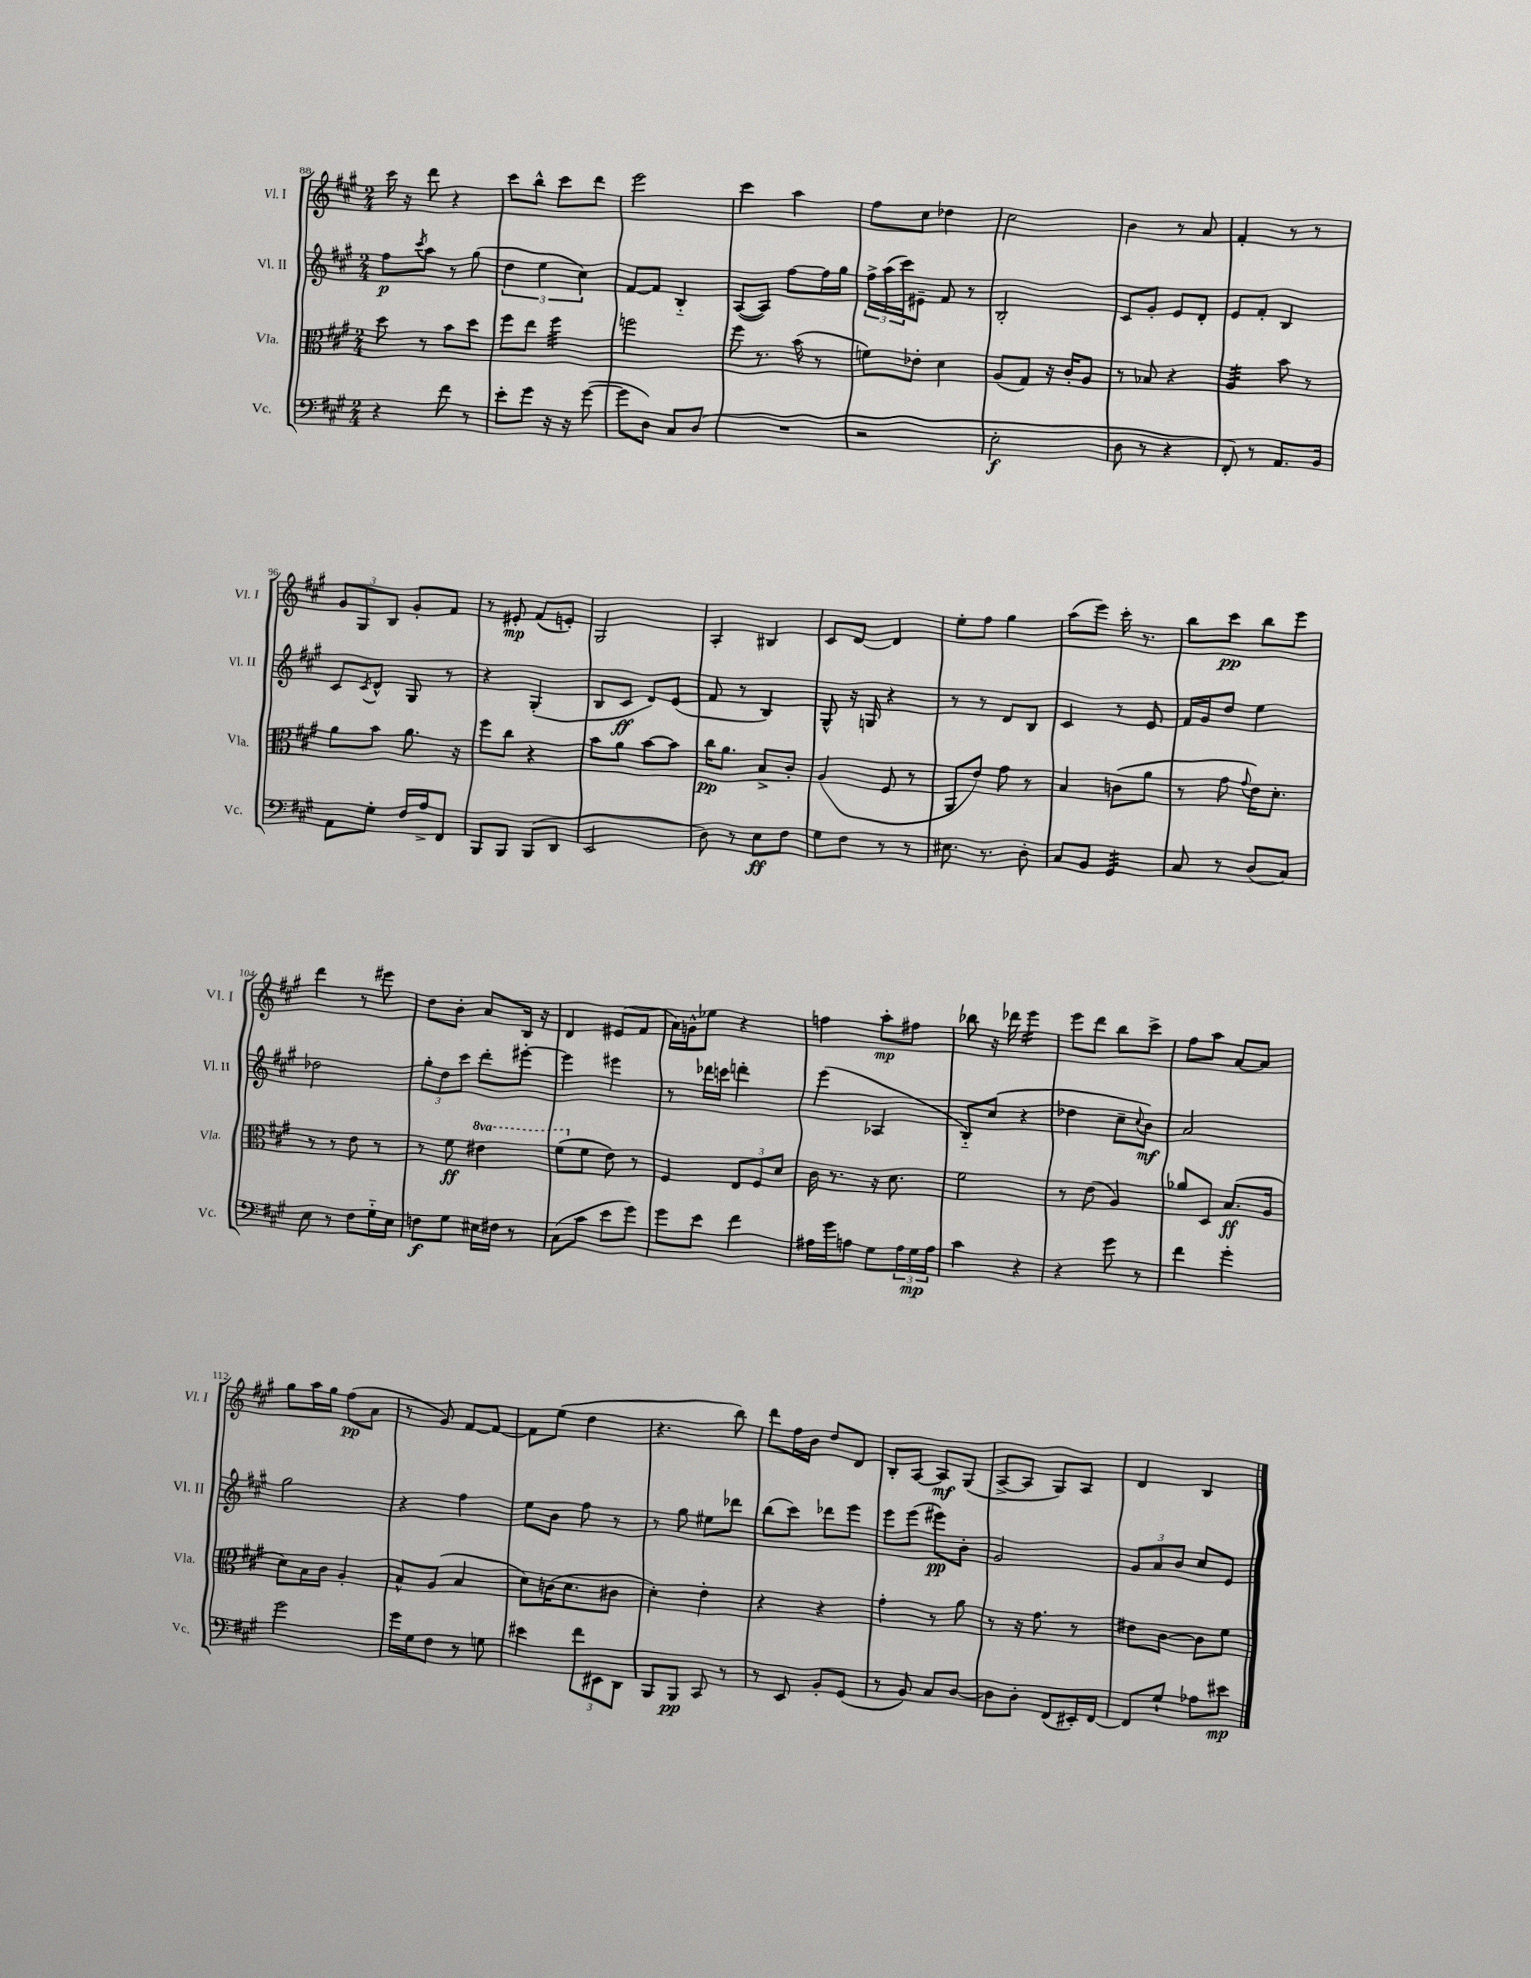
<<
\new StaffGroup <<
\new Staff = "s0" \with { instrumentName = "Vl. I" shortInstrumentName = "Vl. I" } {
    \clef treble \key a \major \numericTimeSignature \time 2/4
    cis'''16 r16 d'''8 r4 |
    cis'''8 b''8-^ cis'''8 d'''8 |
    e'''2 |
    cis'''4 a''4 |
    fis''8 cis''8 des''4 |
    cis''2 |
    b'4 r8 a'8 |
    fis'4-. r8 r8 |
    \tuplet 3/2 { gis'8 gis8 b8 } gis'8-. fis'8 |
    r8 eis'8-.\mp fis'8( e'8-.) |
    gis2 |
    a4-. bis4 |
    cis'8 d'8~ d'4 |
    e''8-. fis''8 gis''4 |
    a''8( e'''8) cis'''16-. r8. |
    b''8 cis'''8\pp b''8 e'''8 |
    d'''4 r8 eis'''8 |
    d''8 b'8-. a'8 b16 r16 |
    d'4 eis'8( fis'8 |
    a'16) g'16-^ ees''8 r4 |
    f''4 a''8-.\mp fis''8 |
    bes''8 r16 des'''16 e'''4:16 |
    e'''8 d'''8 b''8 cis'''8-> |
    fis''8 a''8 a'8~ a'8 |
    gis''8 a''16 gis''16 fis''8\pp( a'8 |
    r8 gis'8) fis'8~ fis'8~ |
    fis'8 e''8( d''4 |
    r4. b''8) |
    d'''8 fis''16 b'16 d''8 d'8 |
    b8-. a8~ a8\mf gis8( |
    a8~-> a8 gis8) a8 |
    d'4 b4 \bar "|." |
}
\new Staff = "s1" \with { instrumentName = "Vl. II" shortInstrumentName = "Vl. II" } {
    \clef treble \key a \major \numericTimeSignature \time 2/4
    fis''8\p \acciaccatura { cis'''8 } a''8 r8 gis''8( |
    \tuplet 3/2 { d''4 e''4 cis''4) } |
    fis'8~ fis'8 b4-_ |
    a8~( a8) fis''8~ fis''16 gis''16 |
    \tuplet 3/2 { fis''16-> a''16( cis'''16) } eis'8-- fis'8 r8 |
    b2-. |
    cis'8 gis'8-. e'8 d'8-. |
    e'8 fis'8-. b4 |
    cis'8 \acciaccatura { cis'8 } d'8-^ gis8 r8 |
    r4 gis4-.( |
    b8 cis'8\ff d'8) e'8( |
    fis'8 r8 b4) |
    gis8-^ r16 g16 r4 |
    r8 r8 d'8 b8 |
    cis'4 r8 e'8 |
    fis'16 gis'16 d''8 e''4 |
    des''2 |
    \tuplet 3/2 { gis''8-. d''8 cis'''8 } d'''8-. eis'''8~-. |
    eis'''4 eis'''4 |
    r8 des'''16 c'''16 d'''4-. |
    e'''4( aes4 |
    b8-_) cis''8( r4 |
    des''4 cis''8-- \appoggiatura { cis''8 } b'8\mf) |
    a'2 |
    gis''2 |
    r4 fis''4 |
    e''8 b'8 fis''8 r8 |
    r8 gis''8 eis''8 des'''8 |
    b''8( cis'''8) des'''8 e'''8 |
    e'''8 e'''8( eis'''8\pp) b'8-. |
    gis'2 |
    \tuplet 3/2 { gis'8 a'8 b'8 } cis''8 e'8 \bar "|." |
}
\new Staff = "s2" \with { instrumentName = "Vla." shortInstrumentName = "Vla." } {
    \clef alto \key a \major \numericTimeSignature \time 2/4 \set Staff.ottavationMarkups = #ottavation-simple-ordinals
    d''8 r8 b'8 d''8 |
    fis''8 e''8 fis''4:32 |
    f''2 |
    fis''8 r8. b'16( r8 |
    f'8) ees'8-. d'4 |
    a8( gis8) r16 cis'16-. a8 |
    r8 bes8 r4 |
    a4:32 b'8 r8 |
    a'8 b'8 a'8. r16 |
    fis''8 cis''8 r4 |
    b'8 a'8 b'8~ b'8 |
    cis''16\pp a'8. b8-> cis'8-. |
    a4( fis8 r8 |
    a,8 e'8) gis'8 r8 |
    b4 c'8( a'8 |
    r8 gis'8 \appoggiatura { gis'8 } e'16) d'8.-. |
    r8 r8 e'8 r8 |
    r8 fis'8\ff \ottava #1 eis''4 |
    fis''8( \ottava #0 fis'8 e'8) r8 |
    fis4 \tuplet 3/2 { e8 fis8 d'8 } |
    cis'16 r8. r16 d'8. |
    fis'2 |
    r8 e'8( a4) |
    aes'8 d8 b8.\ff( a16 |
    d'8) b16 cis'16 a4-. |
    b8-^ a8( b4 |
    d'8) c'16( d'8. cis'8 |
    d'4-.) e'4-. |
    r4 r4 |
    gis'4-. r8 a'8 |
    r8 r16 gis'8. r8 |
    eis'8 cis'8~ cis'8 fis'8 \bar "|." |
}
\new Staff = "s3" \with { instrumentName = "Vc." shortInstrumentName = "Vc." } {
    \clef bass \key a \major \numericTimeSignature \time 2/4
    r4 fis'8 r8 |
    e'8-. gis'8 r16 r16 gis'8~( |
    gis'8 d8) cis8 d8( |
    R2 |
    r2 |
    e2-.\f |
    d8 r8 r4 |
    fis,8-.) r8 a,8. b,16 |
    a,8 gis8-. fis16 a16-> fis,8 |
    b,,8 b,,8 b,,8( d,8 |
    e,2 |
    d8) r8 e8\ff fis8 |
    gis8 fis8 r8 r8 |
    eis8. r8. d8-. |
    cis8 b,8 gis,4:32 |
    cis8 r8 d8( cis8) |
    e8 r8 fis8 gis16-_ e16 |
    f8\f gis8 eis16 fis16 r8 |
    cis8( cis'8 e'8 gis'8) |
    gis'8 e'8 fis'4 |
    ais16 gis'16 a8 gis8 \tuplet 3/2 { a16 gis16\mp a16 } |
    cis'4 r4 |
    r4 gis'8 r8 |
    fis'4 gis'4-. |
    gis'2 |
    gis'16 gis16 fis8 r8 g8 |
    eis'4 \tuplet 3/2 { fis'8 eis,8 d,8 } |
    b,,8 b,,8\pp cis,8 r8 |
    r8 e,8 b,8-. gis,8( |
    r8 b,8) cis8 d8~ |
    d8 d8-. fis,8( eis,16-.) fis,16~ |
    fis,8 gis8-! aes8 eis'8\mp \bar "|." |
}
>>
>>
\layout { \context { \Score currentBarNumber = #88 } }
